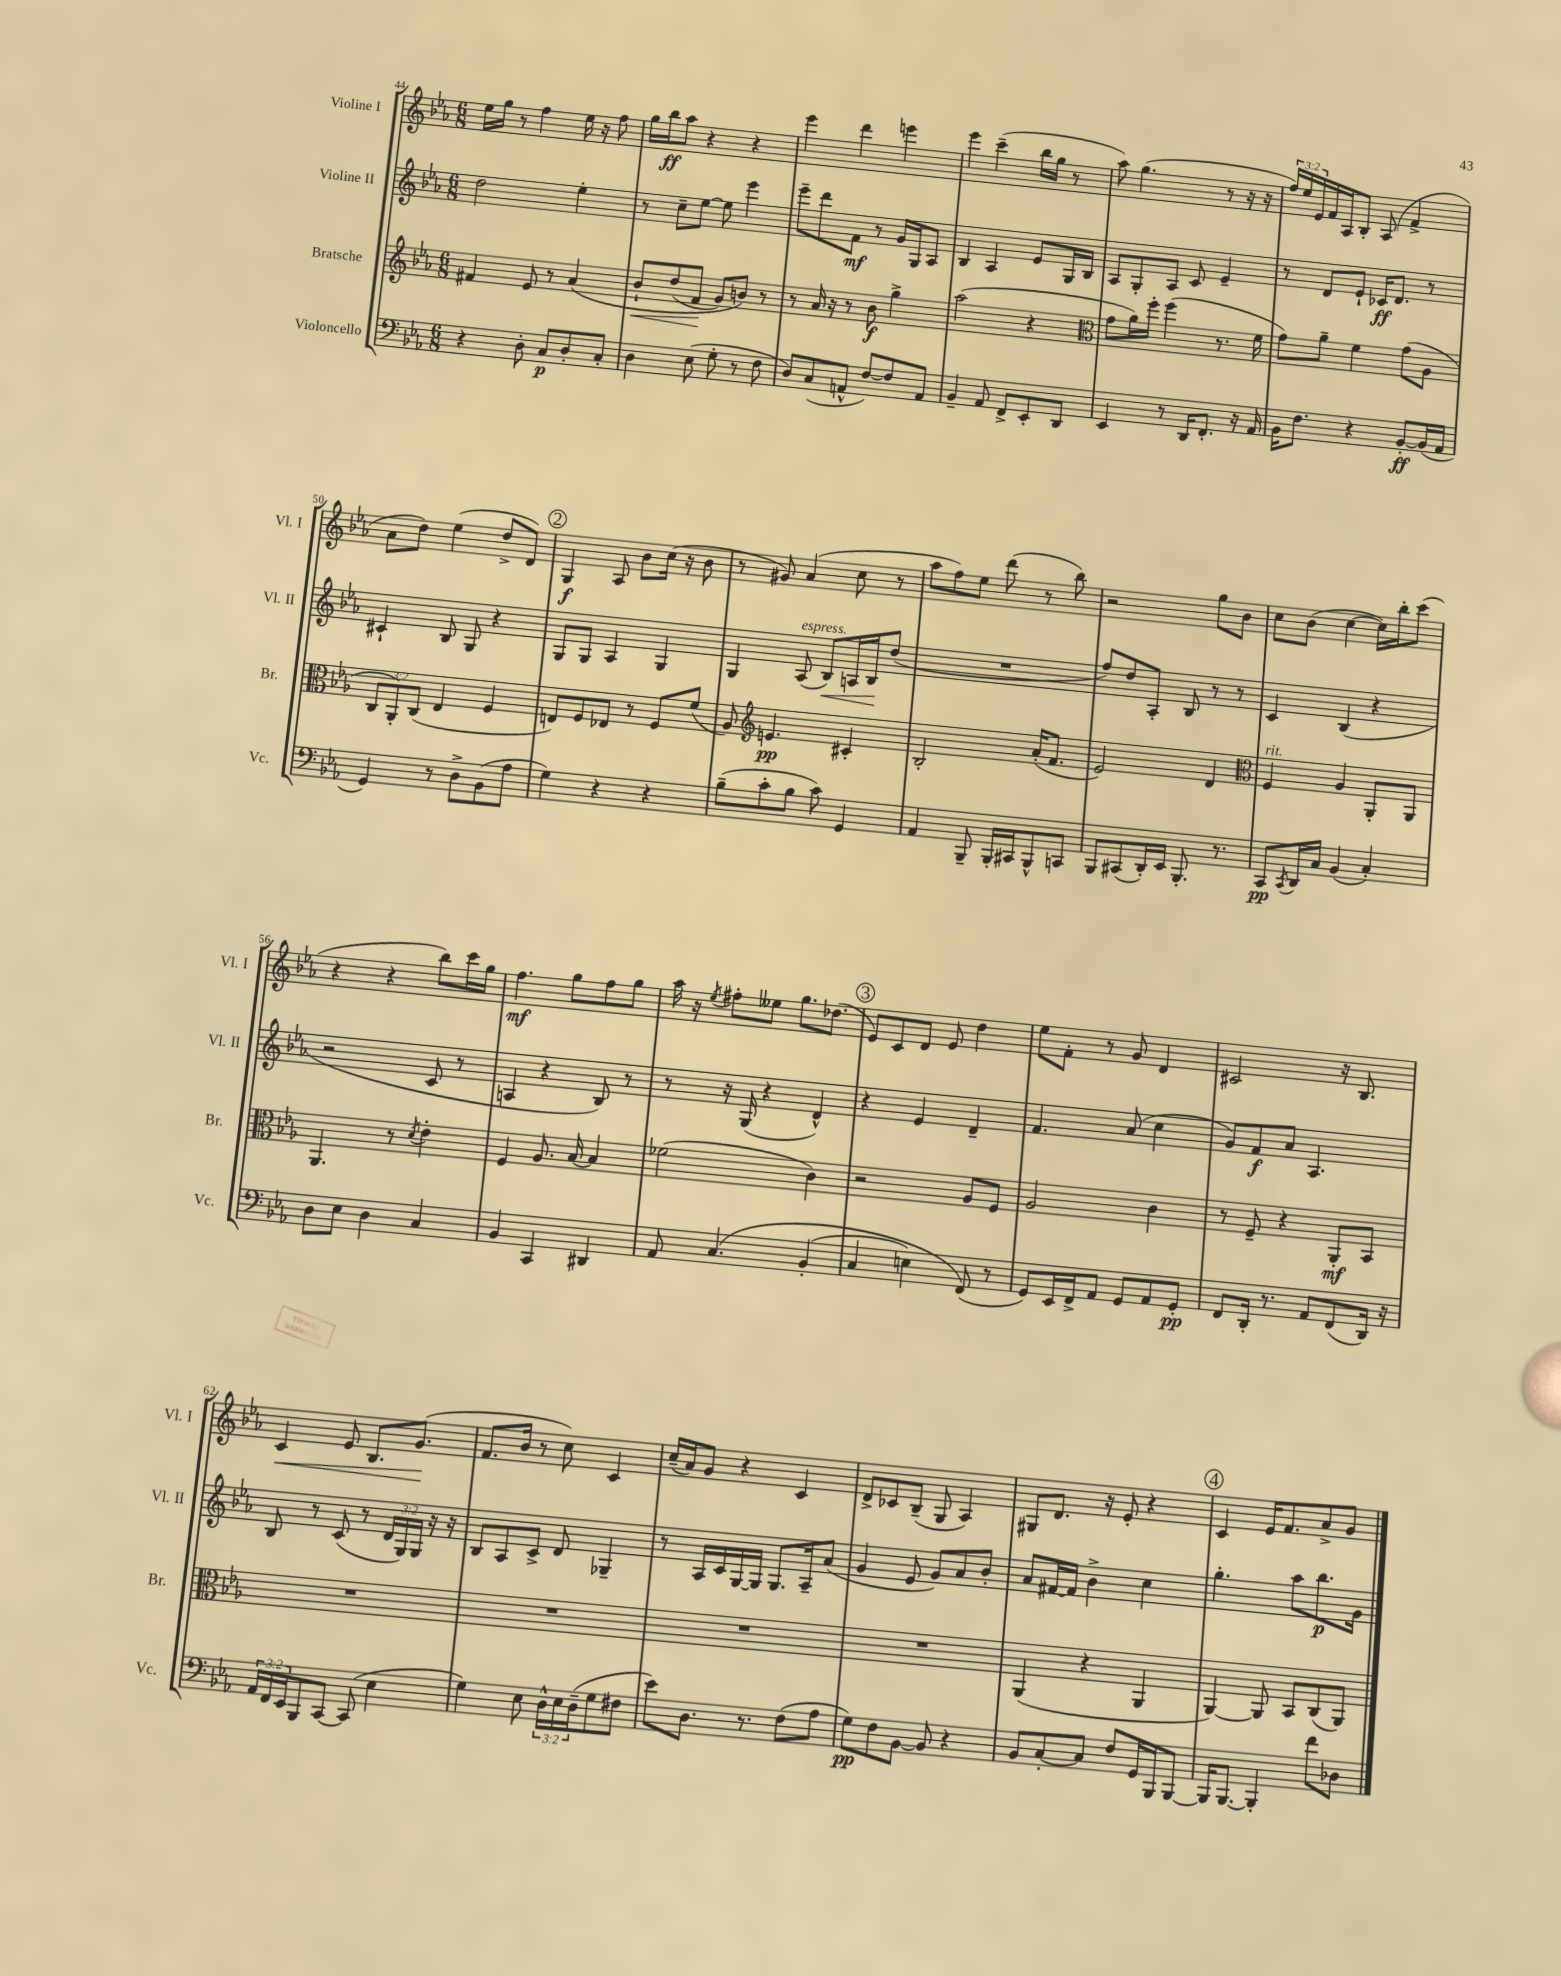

**kern	**dynam	**kern	**dynam	**kern	**dynam	**kern	**dynam
*part4	*part4	*part3	*part3	*part2	*part2	*part1	*part1
*staff4	*staff4	*staff3	*staff3	*staff2	*staff2	*staff1	*staff1
*I"Violoncello	*	*I"Bratsche	*	*I"Violine II	*	*I"Violine I	*
*I'Vc.	*	*I'Br.	*	*I'Vl. II	*	*I'Vl. I	*
*clefF4	*	*clefG2	*	*clefG2	*	*clefG2	*
*k[b-e-a-]	*	*k[b-e-a-]	*	*k[b-e-a-]	*	*k[b-e-a-]	*
*M6/8	*	*M6/8	*	*M6/8	*	*M6/8	*
=44	=44	=44	=44	=44	=44	=44	=44
4r	.	4f#X/	.	2dd\	.	16ee-\LL	.
.	.	.	.	.	.	16gg\JJ	.
.	.	.	.	.	.	8r	.
8D'\	.	8e-/	.	.	.	4ff\	.
8C/L	p	8r	.	.	.	.	.
8D'/	.	(4a-/	.	4ee-'\	.	16ee-\	.
.	.	.	.	.	.	16r	.
8C'/J	.	.	.	.	.	8ff\	.
=45	=45	=45	=45	=45	=45	=45	=45
!	!	!	!LO:HP:b	!	!	!	!
4D\	.	8b-`/L	<	8r	.	16gg\LL	.
.	.	.	.	.	.	16bb-\J	ff
.	.	(8dd/	.	8cc~\L	.	8aa-\J	.
(8E-\	.	8f/J	.	[8ee-\J	.	4r	.
8G'\	.	8g/L)	[	8ee-\]	.	.	.
8r	.	8bn/J)	.	4eee-\	.	4r	.
8F\	.	8r	.	.	.	.	.
=46	=46	=46	=46	=46	=46	=46	=46
8D/L)	.	8r	.	8eee-~\L	.	4eee-\	.
(8C/	.	16a-/	.	8ddd\	.	.	.
.	.	16r	.	.	.	.	.
8AAn^^/J	.	8r	.	8f\J	mf	4ddd\	.
[8F/L)	.	8b-\	f	8r	.	.	.
8F/]	.	4gg^\	.	16g/LL	.	4eeen\	.
.	.	.	.	16G/J	.	.	.
8AA/J	.	.	.	8A-/J	.	.	.
=47	=47	=47	=47	=47	=47	=47	=47
4BB-~/	.	(2aa-\	.	4B-/	.	4eee-\	.
8AA-/	.	.	.	4A-/	.	(4ccc~\	.
8FF^/L	.	.	.	.	.	.	.
8EE-'/	.	4r	.	8e-/L	.	16bb-\LL	.
.	.	.	.	.	.	16gg\JJ	.
8DD/J	.	.	.	16G/L	.	8r	.
.	.	.	.	16B-/JJ	.	.	.
=48	=48	=48	=48	=48	=48	=48	=48
*	*	*clefC3	*	*	*	*	*
4EE-/	.	8g\L	.	8A-/L	.	8aa-\)	.
.	.	16a-\L)	.	8G'/	.	(4.gg\	.
.	.	16ff'\JJ	.	.	.	.	.
8r	.	(4ff\	.	8A-/J	.	.	.
16DD/KL	.	.	.	8c/	.	.	.
8.FF'/J	.	.	.	.	.	.	.
.	.	8.r	.	4e-~/	.	8r	.
16r	.	.	.	.	.	16r	.
16AA-/	.	16f\	.	.	.	16r	.
=49	=49	=49	=49	=49	=49	=49	=49
16BB-\KL	.	8g\L)	.	8r	.	24ff/LL)	.
.	.	.	.	.	.	24ee-/	.
8.F\J	.	.	.	.	.	.	.
.	.	.	.	.	.	24e-/	.
.	.	8a-~\J	.	8d/L	.	16f/	.
.	.	.	.	.	.	16A-/J	.
4r	.	4f\	.	8e-`/J	.	8B-'/J	.
.	.	.	.	16c-X/KL	ff	(8A-/	.
.	.	.	.	8.d/J	.	.	.
[8BB-'/L	ff	(8g\L	.	.	.	4f^/	.
(16BB-/L]	.	8A-\J	.	8r	.	.	.
16AA-/JJ	.	.	.	.	.	.	.
!!LO:LB:g=z
=50	=50	=50	=50	=50	=50	=50	=50
4GG/)	.	12C/L	.	4c#X`/	.	8a-\L	.
.	.	12AA-'/)	.	.	.	.	.
.	.	.	.	.	.	8dd\J)	.
.	.	(12C/J	.	.	.	.	.
8r	.	4E-/	.	8B-/	.	(4ee-\	.
8D^\L	.	.	.	8G/	.	.	.
(8BB-\	.	4F/	.	4r	.	8dd^/L	.
8A-\J	.	.	.	.	.	8d/J)	.
!!LO:REH:place=s1:t=2
=51	=51	=51	=51	=51	=51	=51	=51
4G\)	.	8En/L)	.	8G/L	.	4G/	f
.	.	8F/	.	8G/J	.	.	.
4r	.	8E-X/J	.	4A-/	.	8A-/	.
.	.	8r	.	.	.	8b-\L	.
4r	.	8F/L	.	4G/	.	(16cc\Jk	.
.	.	.	.	.	.	16r	.
.	.	(8f/J	.	.	.	8b-\	.
=52	=52	=52	=52	=52	=52	=52	=52
(8B-~\L	.	8A-/)	.	4G/	.	8r	.
*	*	*clefG2	*	*	*	*	*
8c'\	.	4.en/	pp	.	.	8g#X/)	.
!	!	!	!	!LO:TX:a:i:t=espress.	!	!	!
8B-\J	.	.	.	(8A-/	.	(4a-/	.
!	!	!	!	!	!LO:HP:b	!	!
8c\)	.	.	.	8B-/L)	<	.	.
4GG/	.	4c#X'/	.	16An/L	.	8cc\	.
.	.	.	.	16B-/J	.	.	.
.	.	.	.	(8dd/J	[	8r	.
=53	=53	=53	=53	=53	=53	=53	=53
4AA-/	.	2B-'/	.	2.r	.	8aa-\L	.
.	.	.	.	.	.	8ff\)	.
8BBB-~/	.	.	.	.	.	8ee-\J	.
16BBB-'/LL	.	.	.	.	.	(8ddd\	.
16CC#X/J	.	.	.	.	.	.	.
8BBB-^^/	.	(16a-'/KL	.	.	.	8r	.
.	.	8.f/J	.	.	.	.	.
8CCn/J	.	.	.	.	.	8bb-\)	.
=54	=54	=54	=54	=54	=54	=54	=54
8BBB-/L	.	2e-/)	.	8ff/L)	.	2r	.
(8CC#X/	.	.	.	8dd/	.	.	.
16DD'/L)	.	.	.	8A-'/J	.	.	.
16EE-/JJ	.	.	.	.	.	.	.
8.BBB-'/	.	.	.	8B-/	.	.	.
.	.	4d/	.	8r	.	8gg\L	.
8.r	.	.	.	.	.	.	.
.	.	.	.	8r	.	8b-\J	.
=55	=55	=55	=55	=55	=55	=55	=55
*	*	*clefC3	*	*	*	*	*
!	!	!LO:TX:a:i:t=rit.	!	!	!	!	!
8CC/L	pp	4F/	.	4c/	.	8cc\L	.
8qCC/	.	.	.	.	.	.	.
16DD/L	.	.	.	.	.	(8b-\J	.
16C/JJ	.	.	.	.	.	.	.
(4BB-/	.	4A-/	.	(4B-/	.	[4cc\	.
4C'/)	.	8AA-'/L	.	4r	.	16cc\LL])	.
.	.	.	.	.	.	16bb-'\J	.
.	.	8AA-/J	.	.	.	(8ccc\J	.
!!LO:LB:g=z
=56	=56	=56	=56	=56	=56	=56	=56
8D\L	.	4.AA-/	.	2r	.	4r	.
8E-\J	.	.	.	.	.	.	.
4D\	.	.	.	.	.	4r	.
.	.	8r	.	.	.	.	.
.	.	8qd/	.	.	.	.	.
4C/	.	4e-'\	.	8c/	.	8bb-\L)	.
.	.	.	.	8r	.	16ccc\L	.
.	.	.	.	.	.	16gg\JJ	.
=57	=57	=57	=57	=57	=57	=57	=57
4BB-/	.	4F/	.	4An/	.	4.ff\	mf
4CC/	.	8.A-/	.	4r	.	.	.
.	.	.	.	.	.	8gg\L	.
.	.	[16B-/	.	.	.	.	.
4DD#X/	.	4B-/]	.	8B-/)	.	8ff\	.
.	.	.	.	8r	.	8gg\J	.
=58	=58	=58	=58	=58	=58	=58	=58
8AA-/	.	(2f-X\	.	8r	.	16aa-\	.
.	.	.	.	.	.	16r	.
.	.	.	.	.	.	8qee-/	.
(4.C/	.	.	.	16r	.	8ff#X'\L	.
.	.	.	.	(16G/	.	.	.
.	.	.	.	4r	.	8ee--X\J	.
.	.	.	.	.	.	8.gg\L	.
(4BB-'/	.	4c\)	.	4d^^/)	.	.	.
.	.	.	.	.	.	(8.dd-X\J	.
!!LO:REH:place=s1:t=3
=59	=59	=59	=59	=59	=59	=59	=59
4C/	.	2r	.	4r	.	8e-/L)	.
.	.	.	.	.	.	8c/	.
4En\)	.	.	.	4e-/	.	8d/J	.
.	.	.	.	.	.	8e-/	.
(8FF/)	.	8A-/L	.	4d~/	.	4dd\	.
8r	.	8F/J	.	.	.	.	.
=60	=60	=60	=60	=60	=60	=60	=60
8GG/L)	.	2A-/	.	4.f/	.	8ee-\L	.
16EE-/L	.	.	.	.	.	8f'\J	.
16FF^/J	.	.	.	.	.	.	.
8AA-/J	.	.	.	.	.	8r	.
8GG/L	.	.	.	(8a-/	.	8g/	.
8AA-/	.	4c\	.	4cc\	.	4d/	.
8GG'/J	pp	.	.	.	.	.	.
=61	=61	=61	=61	=61	=61	=61	=61
8FF/L	.	8r	.	8g/L)	.	2c#X/	.
16DD'/Jk	.	8F~/	.	8f/	f	.	.
8.r	.	.	.	.	.	.	.
.	.	4r	.	8a-/J	.	.	.
8AA-/L	.	.	.	4.A-/	.	.	.
(8FF/	.	8AA-'/L	mf	.	.	16r	.
.	.	.	.	.	.	8.B-/	.
16DD/Jk)	.	8BB-/J	.	.	.	.	.
16r	.	.	.	.	.	.	.
!!LO:LB:g=z
=62	=62	=62	=62	=62	=62	=62	=62
!	!	!	!	!	!	!	!LO:HP:b
24AA-/LL	.	2.r	.	8B-/	.	4c/	<
24FF/	.	.	.	.	.	.	.
24EE-/J	.	.	.	.	.	.	.
8BBB-/	.	.	.	8r	.	.	.
[8CC/J	.	.	.	(8c/	.	8e-/	.
(8CC/]	.	.	.	8r	.	8.B-/L	.
4E-\	.	.	.	24d/LL	.	.	.
.	.	.	.	24G/)	.	.	.
.	.	.	.	.	.	(8.g/J	.
.	.	.	.	24G/JJ	.	.	.
.	.	.	.	16r	.	.	.
.	.	.	.	16r	.	.	.
.	.	.	.	.	.	.	[
=63	=63	=63	=63	=63	=63	=63	=63
4G\)	.	2.r	.	8B-/L	.	8.f/L	.
.	.	.	.	8A-/	.	.	.
.	.	.	.	.	.	16b-/Jk	.
8E-\	.	.	.	8c^/J	.	8r	.
24D^^\LL	.	.	.	8d/	.	8cc\)	.
24E-\	.	.	.	.	.	.	.
(24D~\J	.	.	.	.	.	.	.
8G\	.	.	.	4G-X~/	.	4c/	.
8F#X\J	.	.	.	.	.	.	.
=64	=64	=64	=64	=64	=64	=64	=64
8e-\L)	.	2.r	.	8r	.	(16cc~/LL	.
.	.	.	.	.	.	16a-/J)	.
8.D\J	.	.	.	16A-/LL	.	8g/J	.
.	.	.	.	16c/	.	.	.
.	.	.	.	[16G/	.	4r	.
8.r	.	.	.	16G/JJ]	.	.	.
.	.	.	.	8.G/L	.	.	.
(8F\L	.	.	.	.	.	4c/	.
.	.	.	.	16A-~/k	.	.	.
8A-\J	.	.	.	(8a-/J	.	.	.
=65	=65	=65	=65	=65	=65	=65	=65
8G\L)	pp	2.r	.	4g/	.	8d^/L	.
8F\	.	.	.	.	.	8c-X/	.
[8BB-\J	.	.	.	8e-/	.	(8B-~/J	.
8BB-/]	.	.	.	8g/L)	.	8G/	.
4r	.	.	.	8a-/	.	4A-/)	.
.	.	.	.	8b-'/J	.	.	.
=66	=66	=66	=66	=66	=66	=66	=66
8BB-/L	.	(4AA-/	.	8a-/L	.	8G#X/L	.
[8C'/	.	.	.	[16f#X/L	.	8.d/J	.
.	.	.	.	16f#/JJ]	.	.	.
8C/J]	.	4r	.	4b-^\	.	.	.
.	.	.	.	.	.	16r	.
8F/L	.	.	.	.	.	8e-'/	.
16GG/L	.	4AA-/	.	4cc\	.	4r	.
16BBB-/J	.	.	.	.	.	.	.
[8BBB-/J	.	.	.	.	.	.	.
!!LO:REH:place=s1:t=4
=67	=67	=67	=67	=67	=67	=67	=67
16BBB-/KL]	.	[4AA-/)	.	4.gg'\	.	4c/	.
[8.BBB-/J	.	.	.	.	.	.	.
4BBB-'/]	.	8AA-/]	.	.	.	16e-/KL	.
.	.	.	.	.	.	8.f/	.
.	.	8BB-/L	.	8aa-\L	.	.	.
8f\L	.	(8C/	.	8.bb-\	p	8a-^/	.
8D-X\J	.	8AA-/J)	.	.	.	8g/J	.
.	.	.	.	16g\Jk	.	.	.
==	==	==	==	==	==	==	==
*-	*-	*-	*-	*-	*-	*-	*-
